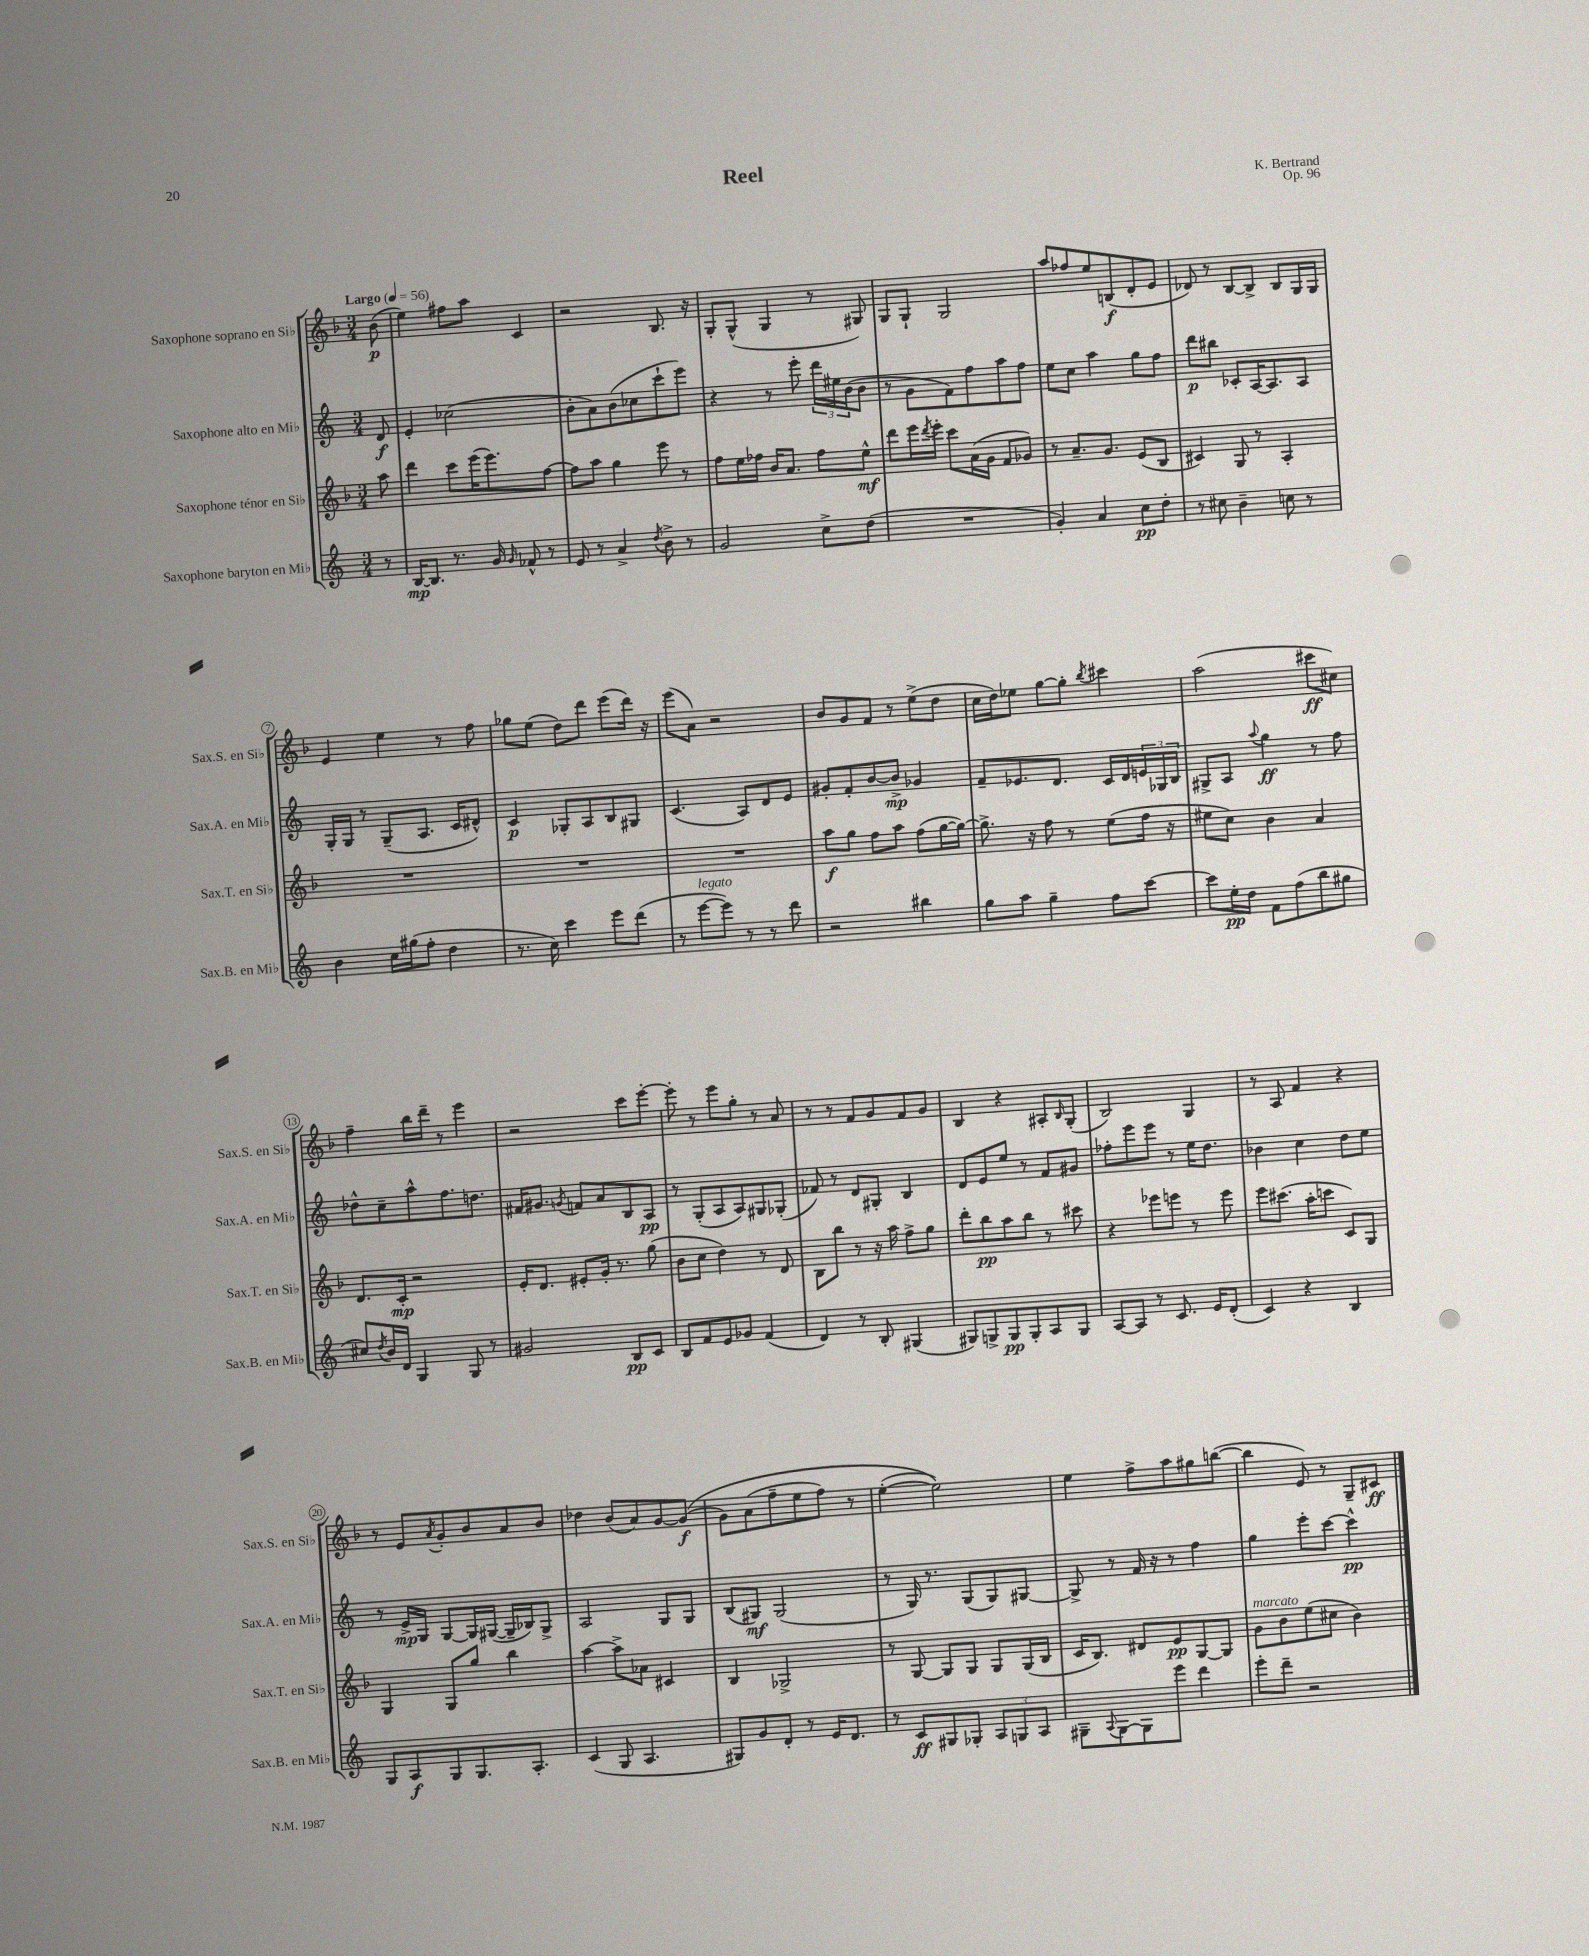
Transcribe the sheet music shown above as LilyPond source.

\header { title = "Reel" composer = "K. Bertrand" opus = "Op. 96" }
<<
\new StaffGroup <<
\new Staff = "s0" \with { instrumentName = "Saxophone soprano en Sib" shortInstrumentName = "Sax.S. en Sib" } {
    \clef treble \key f \major \numericTimeSignature \time 3/4 \partial 8 \tempo "Largo" 4 = 56
    bes'8\p( |
    e''4) fis''8 a''8 c'4 |
    r2 bes8. r16 |
    g8-. g8-^( g4 r8 gis8) |
    g8 g8-! g2 |
    a''8 fes''8 e''8 b8\f( d'8-. e'8 |
    des'8) r8 bes8~ bes8-> bes8 g16 g16 |
    e'4 e''4 r8 f''8 |
    ges''8 e''8( d''8) d'''8 e'''8( d'''16) r16 |
    e'''8( a'8) r2 |
    bes'8 g'8 f'8 r8 e''8->( d''8 |
    c''16 d''16) ees''8 g''8~ g''8-. \acciaccatura { bes''8 } cis'''4 |
    a''2( cis'''8\ff cis''8) |
    f''4-- bes''16 d'''16-- r8 e'''4 |
    r2 c'''8 e'''8~-. |
    e'''8-. r8 e'''8 g''8-. r8 a'8 |
    r8 r8 f'8 g'8 f'8 g'8 |
    bes4 r4 ais8-. \grace { bes16 } g8-.( |
    bes2) g4 |
    r8 a8 f'4 r4 |
    r8 e'8 \acciaccatura { a'8 } g'8-. bes'8 a'8 bes'8 |
    des''4 bes'8( a'8) g'8~ g'8\f(\( |
    g'8) a'8( f''8-- e''8 f''8) r8 |
    e''4~-.( e''2)\) |
    e''4 f''8-> a''8 gis''8 b''8~( |
    b''4 e'8) r8 g8-- cis'8\ff \bar "|." |
}
\new Staff = "s1" \with { instrumentName = "Saxophone alto en Mib" shortInstrumentName = "Sax.A. en Mib" } {
    \clef treble \key c \major \numericTimeSignature \time 3/4 \partial 8
    d'8\f |
    e'4-. ces''2( |
    b'8-. a'8) b'8( ces''8 c'''8-! e'''8) |
    r4 r8 e'''8-. \tuplet 3/2 { d'''16 eis''16 b'16( } b'8 |
    r8 g'8 f'8) f''8 a''8 f''8 |
    e''8 c''8 a''4 g''8 f''8 |
    d'''8\p bis''8 ces'8-. a16~ a8. a8 |
    g16-. g16 r8 g8--( a8. c'16 dis'8-^) |
    c'4\p ges8-. a8 b8 gis8 |
    c'4.( a8) d'8 e'8 |
    gis'8-. f'8-. b'8~ b'8->\mp ges'4 |
    f'8-- ees'8. d'8. c'16 d'16 \tuplet 3/2 { e'16 ges16 b16 } |
    gis8-> a8 \appoggiatura { a''8 } g''4\ff r8 f''8 |
    des''8-^ c''8-- a''8-^ f''8. d''8. |
    fis'16 gis'8. \acciaccatura { g'8 } f'8 a'8 b8 a8\pp |
    r8 g8-.( a8 a8) gis8 ges8-.( |
    fes'8) r8 d'8 gis8-. b4 |
    d'8 e'8 e''8 r8 f'8 gis'8 |
    fes''8-. e'''8 e'''8 r8 e''16 d''8. |
    bes'4 c''4 d''8 e''8 |
    r8 e'16->\mp g16 g8~ g16 gis16~( gis16-- bes16) gis8-> |
    a2 g8 g8 |
    b8( gis8\mf) gis2( |
    r8 g16) r8. g8( g8) gis8~ |
    gis8-> r8 f'16 r16 r8 f''4 |
    g''4 e'''8-. c'''8~ c'''4-^\pp \bar "|." |
}
\new Staff = "s2" \with { instrumentName = "Saxophone ténor en Sib" shortInstrumentName = "Sax.T. en Sib" } {
    \clef treble \key f \major \numericTimeSignature \time 3/4 \partial 8
    a''8 |
    d'''4 c'''8 e'''16( e'''8.) f''8~ |
    f''8 a''8 g''4 e'''8 r8 |
    f''8 e''16 fes''16 bes'16 a'8. fes''8 e''8-^\mf |
    d'''8 e'''16 \acciaccatura { d'''8 } e'''16-. c'''8 a'16( g'16 f'8 ges'8) |
    r8 a'8.-- g'8. e'8( bes8 |
    cis'4) g8 r8 a4-. |
    R2. |
    R2. |
    R2. |
    a''8\f g''8 f''8 a''8 f''8( g''16~ g''16~) |
    g''8.-> r16 f''8 r8 e''8( f''16 r16 |
    eis''8 c''8) bes'4 a'4 |
    d'8. c'16-.\mp r2 |
    e'16-. d'8. eis'8-. g'16-. r8. g''8( |
    bes'8 c''8 d''4) r8 d'8 |
    bes8 bes''8 r8 r16 a''16 f''8-> g''8 |
    d'''8-. bes''8\pp a''8 bes''8 r8 cis'''8 |
    r4 ees'''8 e'''8 r8 e'''8 |
    e'''8 cis'''8.( a''16-. c'''8 c'8) g8 |
    g4 g8 g''8 bes''4 |
    a''4~ a''8-> aes'8 cis'4 |
    bes4 ges2-> |
    r8 g8~ g8 g8 g8 g16( bes16 |
    c'16 bes8.) dis'8 e'8\pp g8~ g8 |
    g'8^\markup { \italic "marcato" } bes'8 e''8( cis''8 bes'4) \bar "|." |
}
\new Staff = "s3" \with { instrumentName = "Saxophone baryton en Mib" shortInstrumentName = "Sax.B. en Mib" } {
    \clef treble \key c \major \numericTimeSignature \time 3/4 \partial 8
    r8 |
    b16~\mp b8. r8. g'16 \grace { g'16 } fes'8-^ r8 |
    e'8 r8 a'4-> \acciaccatura { d''8 } b'8-> r8 |
    g'2 c''8-> d''8( |
    R2. |
    g'4-.) a'4 c''8\pp d''8-. |
    r8 cis''8 b'4-- c''8 r8 |
    b'4 c''16 gis''16( f''8-. d''4 |
    r8. c''16) c'''4 e'''8 d'''8( |
    r8 e'''8~^\markup { \italic "legato" } e'''8) r8 r8 d'''8 |
    r2 bis''4 |
    g''8 a''8 g''4-- f''8 c'''8~ |
    c'''8 e''16-.\pp d''16 f'8 f''8( b''8 gis''8 |
    cis''8) \acciaccatura { d''8 } b'16 d'16 g4 g8 r8 |
    gis'2 b8\pp c'8 |
    b8 f'8 e'8 ges'8 f'4( |
    d'4) r8 b8-. gis4( |
    gis8) g8-> g8\pp g8-. a8 g8 |
    a8~ a8 r8 c'8. e'16 d'8-.( |
    c'4) r4 b4 |
    g8 a8\f g8 g8. a8.-. |
    c'4( g8 a4. |
    gis8) g'8 d'8-. r8 e'16 d'8. |
    r8 c'8\ff gis8 ges8-. \tuplet 3/2 { a8 g8 a8 } |
    gis8-- \appoggiatura { a8 } gis8~ gis8 e'''8 d'''4 |
    e'''8-. d'''8-- r2 \bar "|." |
}
>>
>>
\layout { \context { \Score \override BarNumber.stencil = #(make-stencil-circler 0.1 0.3 ly:text-interface::print) } }
